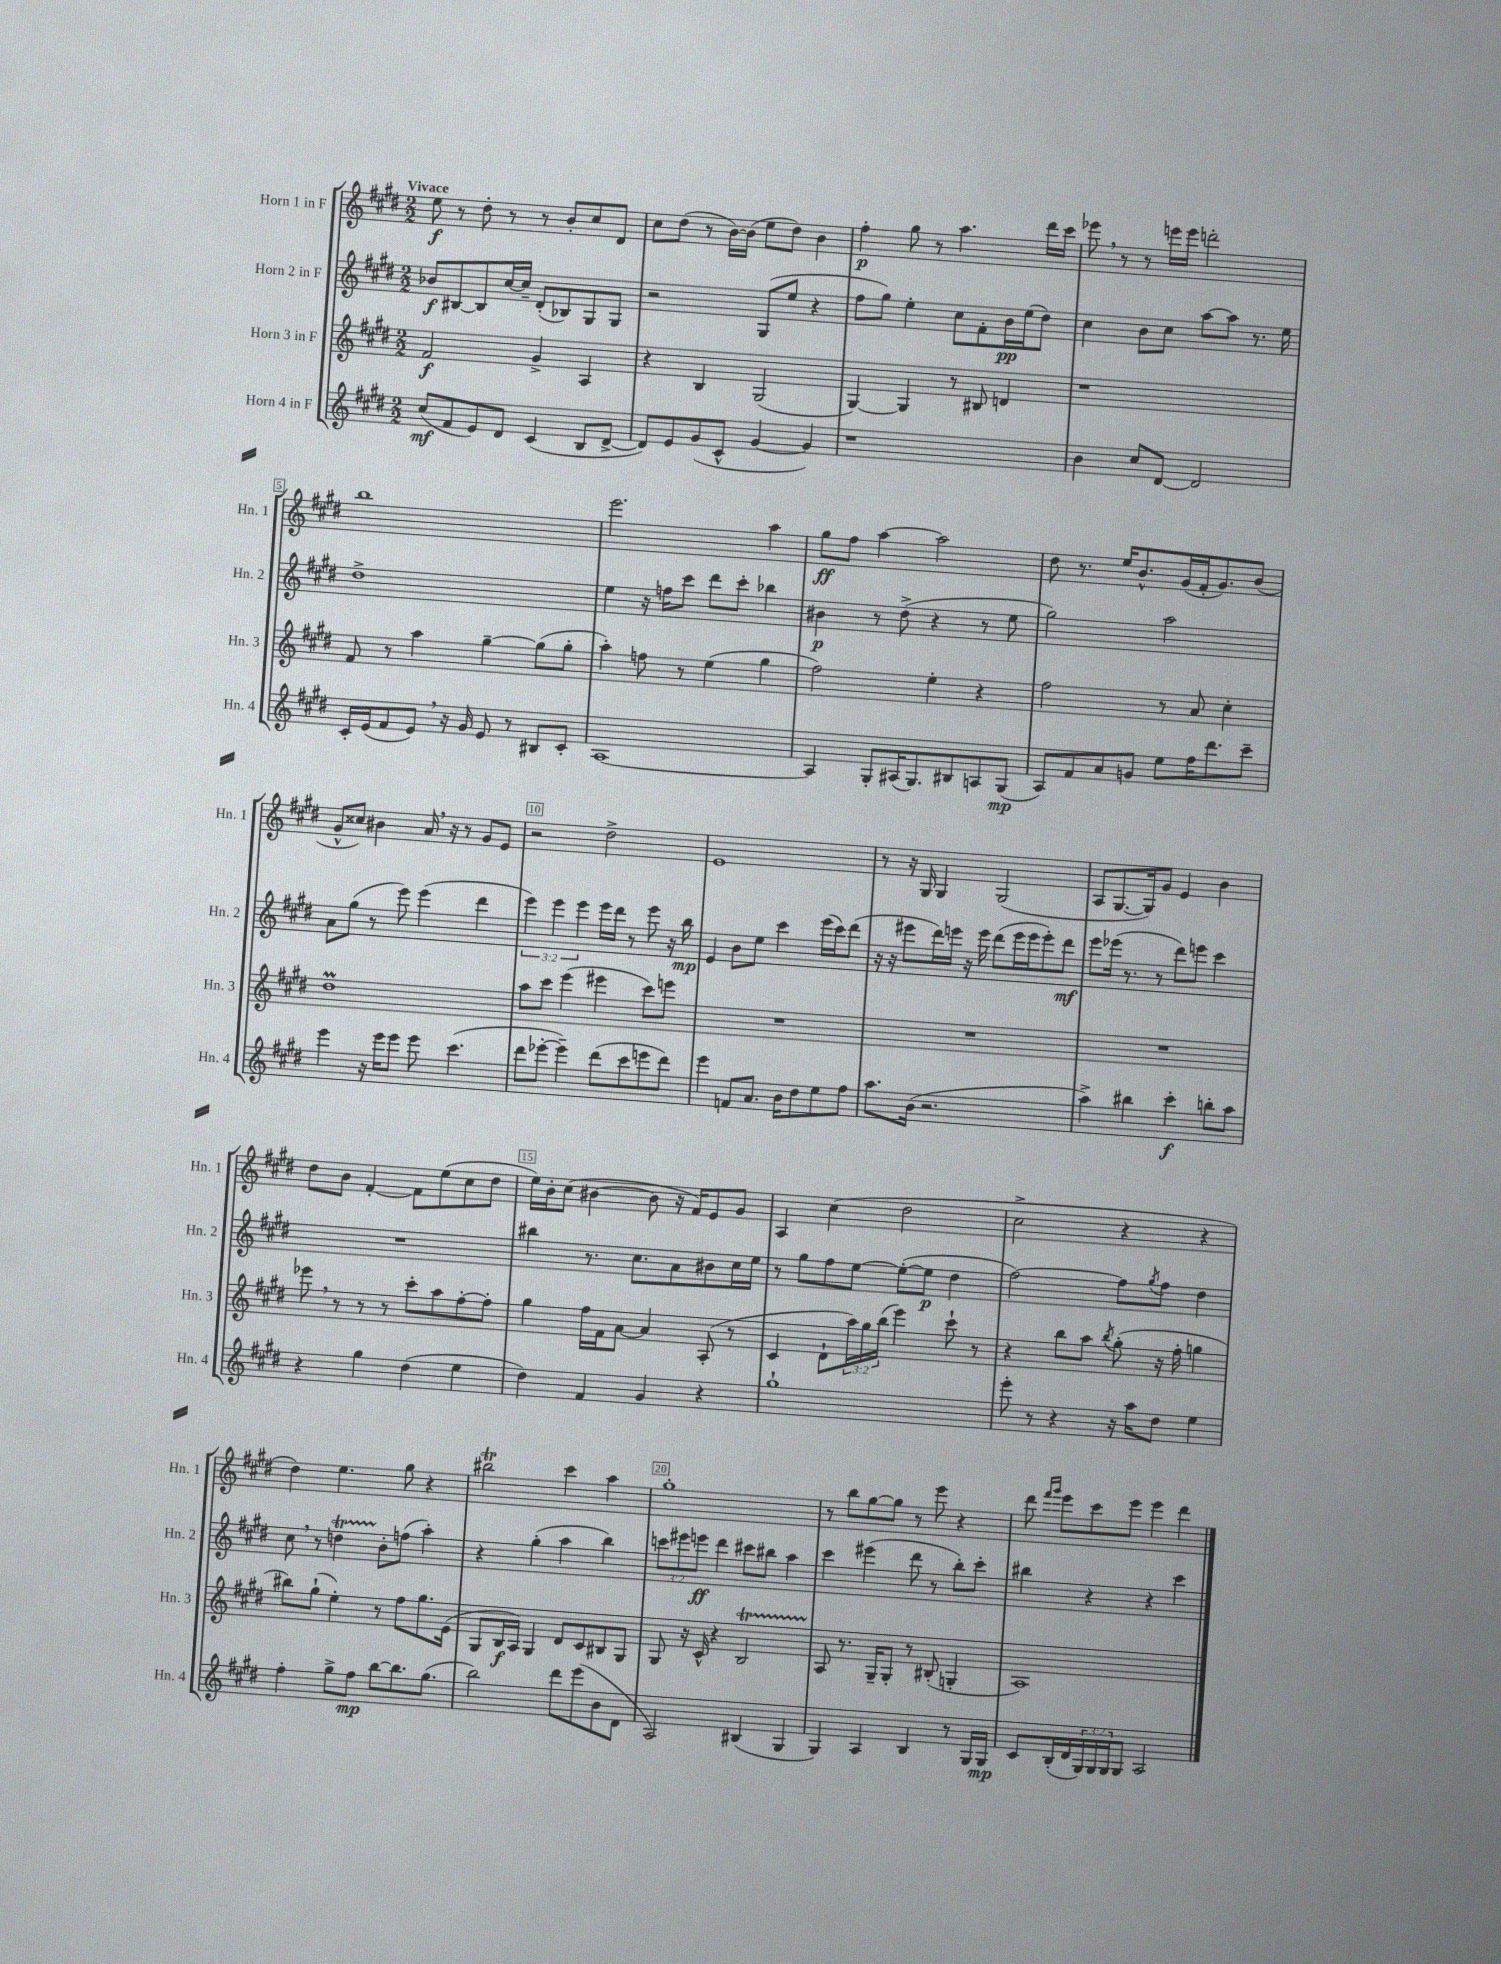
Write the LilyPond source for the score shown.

<<
\new StaffGroup <<
\new Staff = "s0" \with { instrumentName = "Horn 1 in F" shortInstrumentName = "Hn. 1" } {
    \clef treble \key e \major \numericTimeSignature \time 2/2 \tempo "Vivace"
    e''8\f r8 dis''8-. r8 r8 b'8-. cis''8 dis'8 |
    cis''8 dis''8( r8 b'16~) b'16( e''8 dis''8) b'4 |
    fis''4-.\p gis''8 r8 a''4. dis'''16 cis'''16 |
    ees'''8 \breathe r8 r8 e'''16 e'''16 d'''2-. |
    b''1 |
    e'''2. a''4 |
    gis''8\ff fis''8 a''4~ a''2 |
    dis''8 r8. e''16 b'8.-^ gis'16( fis'16-. gis'8.) b'8( |
    gis'8-^ cisis''8) bis'4 a'16 \breathe r16 r8 gis'8 e'8 |
    r2 dis''2-> |
    e'1 |
    r8 r16 gis16 gis4 gis2( |
    a8 gis8.~ gis16) gis'8 e'4 b'4 |
    dis''8 b'8 fis'4~-. fis'8 e''8( cis''8 dis''8 |
    e''16) b'16-. cis''8( bis'4~ bis'8 r16 fis'16) e'8 gis'8 |
    a4 cis''4( dis''2 |
    cis''2-> r4 r4 |
    dis''4) e''4. gis''8 r4 |
    bis''2\trill cis'''4 a''4 |
    gis''1-. |
    r8 b''8 gis''8~ gis''8 r8 e'''8 r4 |
    dis'''8 \grace { fis'''16 gis'''16 } e'''8 cis'''8 e'''8 e'''4 dis'''4 \bar "|." |
}
\new Staff = "s1" \with { instrumentName = "Horn 2 in F" shortInstrumentName = "Hn. 2" } {
    \clef treble \key e \major \numericTimeSignature \time 2/2 \override Staff.TupletNumber.text = #tuplet-number::calc-fraction-text
    bes'8\f bis8~ bis8 cis''16~ cis''16-- dis'8-.( bes8) gis8 gis8 |
    r2 gis8( e''8 r4 |
    fis''8 gis''8) e''4-. cis''8 fis'8-. b'16\pp e''16( dis''8) |
    cis''4 b'8 cis''8 a''8~ a''8 r8. e''16 |
    dis''1-> |
    e''4 r16 f''16 cis'''8 dis'''8 cis'''8-. bes''4 |
    bis'4\p r8 dis''8->( r4 r8 e''8 |
    gis''2) a''2 |
    a'8 gis''8( r8 e'''8) e'''4( dis'''4 |
    \tuplet 3/2 { e'''4) e'''4 e'''4 } e'''16 dis'''16 r8 e'''8 r16 b''16\mp |
    e'4 b'8 e''8 cis'''4 e'''16( cis'''16) dis'''8( |
    r16 r16 eis'''8 dis'''16) e'''16 r16 e'''16 dis'''8( e'''16 e'''16 e'''8-.) dis'''8\mf |
    e'''8 ees'''16( r8. r8 dis'''8) e'''8 cis'''4 |
    R1 |
    bis''4 r8. cis''8. a'8 bis'8 cis''16 e''16 |
    r8 gis''8 fis''8 e''8~ e''8~-.( e''8\p dis''4 |
    fis''2~) fis''8 \acciaccatura { gis''8 } fis''8 dis''4 |
    cis''8 \breathe r8 d''4\startTrillSpan b'8-.\stopTrillSpan f''8( a''4-.) |
    r4 gis''4-.( a''4 b''4) |
    \tuplet 3/2 { c'''8 eis'''8 e'''8\ff } dis'''4 cis'''8 bis''8 a''4 |
    cis'''4 eis'''4( dis'''8 r8 b''8-.) cis'''8-. |
    bis''4 r4 r4 cis'''4 \bar "|." |
}
\new Staff = "s2" \with { instrumentName = "Horn 3 in F" shortInstrumentName = "Hn. 3" } {
    \clef treble \key e \major \numericTimeSignature \time 2/2 \override Staff.TupletNumber.text = #tuplet-number::calc-fraction-text
    fis'2\f gis'4-> a4 |
    r4 b4 gis2( |
    gis4~) gis4 r8 bis8 d'4 |
    r1 |
    fis'8 r8 a''4 gis''4~-- gis''8( gis''8-. |
    a''4-.) f''8 r8 e''4( gis''4 |
    fis''2) e''4-. r4 |
    fis''2 r8 a'8 cis''4-. |
    dis''1\prall |
    a''8 cis'''8 e'''4( eis'''4 cis'''8) e'''8 |
    R1 |
    R1 |
    R1 |
    ees'''8 \breathe r8 r8 r8 cis'''8-. a''8 fis''8~-. fis''8-. |
    gis''4 fis''16 fis'16 a'8~ a'4 a8-.( r8 |
    cis'4 dis'8-! \tuplet 3/2 { a''16) gis''16 b''16( } e'''4) cis'''8-! r8 |
    r4 b''8 a''8 \acciaccatura { b''8 } gis''8-.( r16 fis''16-. g''4 |
    bis''8) gis''8-!( e''4-.) r8 fis''8 gis''8. e'16( |
    gis8 b16\f a16) gis4 dis'8 cis'8 bis8 gis8 |
    gis8 r16 cis'16-^ r4 b2\startTrillSpan |
    a8\stopTrillSpan r8. gis16-- gis8-. r8 bis8-.( g4-. |
    a1) \bar "|." |
}
\new Staff = "s3" \with { instrumentName = "Horn 4 in F" shortInstrumentName = "Hn. 4" } {
    \clef treble \key e \major \numericTimeSignature \time 2/2 \override Staff.TupletNumber.text = #tuplet-number::calc-fraction-text
    cis''8\mf( fis'8 e'8) dis'8 cis'4( b8 dis'8~-> |
    dis'8) e'8 gis'8( cis'8-^ gis'4~ gis'4) |
    r1 |
    b'4 cis''8 dis'8~ dis'2 |
    cis'16-. e'16( fis'8 e'8) \breathe r16 gis'16 e'8 r8 bis8 cis'8-. |
    a1~ |
    a4 gis8-. ais16( gis8.) bis8 a8 gis8\mp( |
    a8) fis'8 a'8 g'8 e''8 fis''16 dis'''8. cis'''8-- |
    e'''4 r16 e'''16 e'''8 e'''8 cis'''4.( |
    dis'''8 ees'''8~-. ees'''4--) dis'''8( cis'''8 e'''8 dis'''8) |
    e'''4 f'8 a'8. b'16 dis''8 e''8 fis''8 |
    a''8. b'16( r2. |
    a''4->) bis''4 cis'''4-.\f b''8-. a''8 |
    r4 gis''4 dis''4( e''4 |
    dis''4) fis'4 gis'4 r4 |
    gis''1-! |
    e'''8-. r8 r4 r16 a''16 dis''8 e''4 |
    fis''4-. gis''8-> fis''8\mp b''8~ b''8. gis''8.( |
    b''2) dis'''8 e'''8( b'8 dis'8 |
    a2) bis4( gis4 |
    gis4) a4 b4 r8 gis16 gis16\mp |
    cis'8 b16-.( dis'16 \tuplet 3/2 { gis16) gis16 gis16 } gis8 a2 \bar "|." |
}
>>
>>
\layout { \context { \Score \override BarNumber.break-visibility = ##(#f #t #t) barNumberVisibility = #(every-nth-bar-number-visible 5) \override BarNumber.stencil = #(make-stencil-boxer 0.1 0.3 ly:text-interface::print) } }
